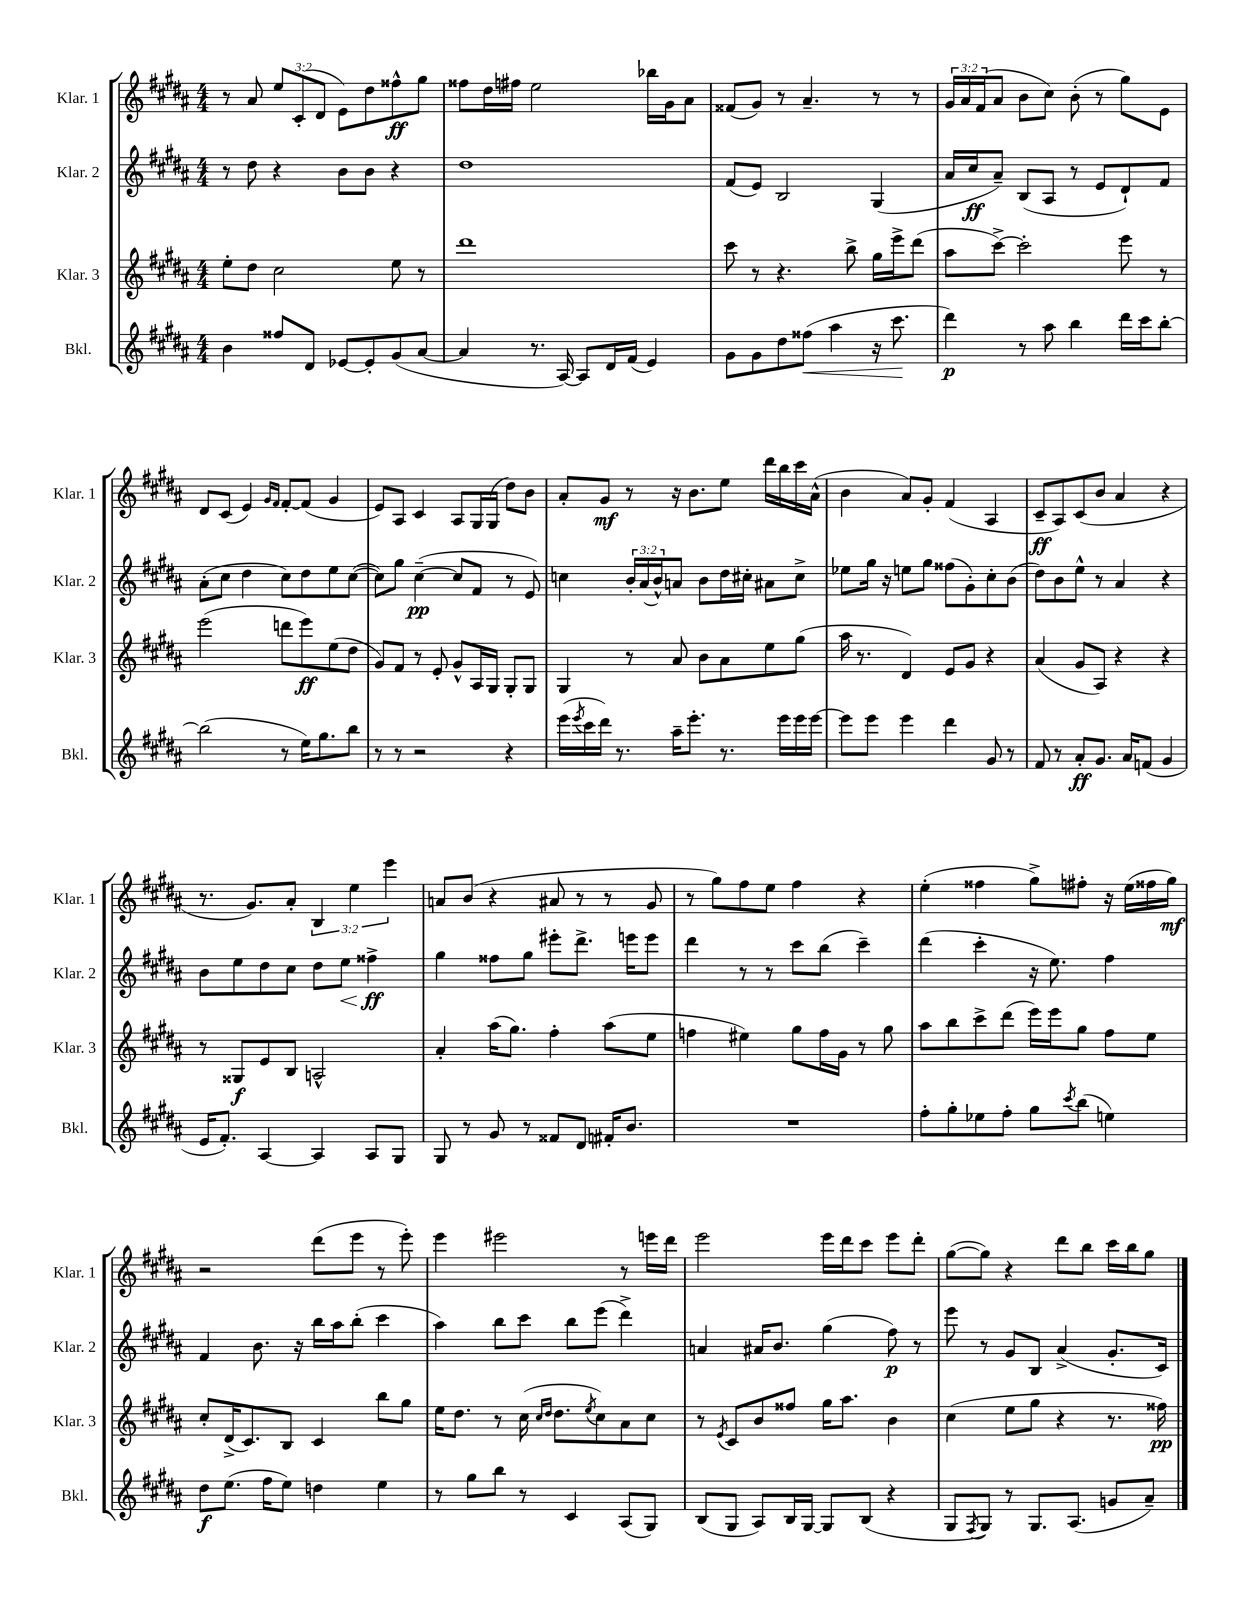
<<
\new StaffGroup <<
\new Staff = "s0" \with { instrumentName = "Klar. 1" shortInstrumentName = "Klar. 1" } {
    \clef treble \key b \major \numericTimeSignature \time 4/4 \override Staff.TupletNumber.text = #tuplet-number::calc-fraction-text
    r8 ais'8 \tuplet 3/2 { e''8 cis'8-.( dis'8 } e'8) dis''8 fisis''8-^\ff gis''8 |
    fisis''8 dis''16 fis''16 e''2 bes''16 gis'16 ais'8 |
    fisis'8( gis'8) r8 ais'4.-- r8 r8 |
    \tuplet 3/2 { gis'16 ais'16 fis'16( } ais'8 b'8 cis''8) b'8-.( r8 gis''8) e'8 |
    dis'8 cis'8( e'4) \grace { gis'16 fis'16 } fis'8~-. fis'8( gis'4 |
    e'8) ais8 cis'4 ais8 gis16 gis16( dis''8) b'8 |
    ais'8-. gis'8\mf r8 r16 b'8. e''8 dis'''16 b''16 cis'''16 ais'16-^( |
    b'4 ais'8) gis'8-. fis'4( ais4 |
    cis'8--\ff ais8) cis'8( b'8 ais'4 r4 |
    r8. gis'8.) ais'8-. \tuplet 3/2 { b4 e''4 e'''4 } |
    a'8 b'8( r4 ais'8 r8 r8 gis'8 |
    r8 gis''8) fis''8 e''8 fis''4 r4 |
    e''4-.( fisis''4 gis''8->) fis''8-. r16 e''16( fisis''16 gis''16\mf) |
    r2 dis'''8( e'''8 r8 e'''8-.) |
    e'''4 eis'''2 r8 e'''16 dis'''16 |
    e'''2 e'''16 dis'''16 cis'''8 e'''8 dis'''8-. |
    gis''8~( gis''8) r4 dis'''8 b''8 cis'''16 b''16 gis''8 \bar "|." |
}
\new Staff = "s1" \with { instrumentName = "Klar. 2" shortInstrumentName = "Klar. 2" } {
    \clef treble \key b \major \numericTimeSignature \time 4/4 \override Staff.TupletNumber.text = #tuplet-number::calc-fraction-text
    r8 dis''8 r4 b'8 b'8 r4 |
    dis''1 |
    fis'8( e'8) b2 gis4( |
    ais'16 cis''16\ff ais'8--) b8( ais8 r8 e'8 dis'8-!) fis'8 |
    ais'8-.( cis''8 dis''4 cis''8) dis''8 e''8 cis''8~( |
    cis''8) gis''8 cis''4~--\pp( cis''8 fis'8 r8 e'8) |
    c''4 \tuplet 3/2 { b'16-. ais'16( b'16-^) } a'8 b'8 dis''16 cis''16-. ais'8 cis''8-> |
    ees''8 gis''16 r16 e''8 gis''8 fisis''8( gis'8-.) cis''8-. b'8( |
    dis''8) b'8 e''8-^ r8 ais'4 r4 |
    b'8 e''8 dis''8 cis''8 dis''8 e''8\< fisis''4->\ff\! |
    gis''4 fisis''8 gis''8 eis'''8-. dis'''8.-> e'''16 e'''8 |
    dis'''4 r8 r8 cis'''8 b''8( cis'''4--) |
    dis'''4( cis'''4-. r16 e''8.) fis''4 |
    fis'4 b'8. r16 b''16 ais''16 b''8-.( cis'''4 |
    ais''4) b''8 cis'''8 b''8 e'''8( dis'''4->) |
    a'4 ais'16 b'8. gis''4( fis''8\p) r8 |
    e'''8 r8 gis'8 b8 ais'4->( gis'8.-. cis'16) \bar "|." |
}
\new Staff = "s2" \with { instrumentName = "Klar. 3" shortInstrumentName = "Klar. 3" } {
    \clef treble \key b \major \numericTimeSignature \time 4/4
    e''8-. dis''8 cis''2 e''8 r8 |
    dis'''1 |
    cis'''8 r8 r4. b''8-> gis''16 e'''16-> dis'''8( |
    ais''8 cis'''8~->) cis'''2-. e'''8 r8 |
    e'''2( d'''8 e'''8\ff) e''8( dis''8 |
    gis'8) fis'8 r8 e'8-. gis'8-^ ais16 gis16 gis8-. gis8 |
    gis4 r8 ais'8 b'8 ais'8 e''8 gis''8( |
    ais''16 r8. dis'4) e'8 gis'8 r4 |
    ais'4( gis'8 ais8) r4 r4 |
    r8 gisis8\f e'8 b8 a2-^ |
    ais'4-. ais''16( gis''8.) fis''4-. ais''8( e''8 |
    f''4 eis''4) gis''8 f''16 gis'16 r8 gis''8 |
    ais''8 b''8 cis'''8-> dis'''8( e'''16) e'''16 gis''8 fis''8 e''8 |
    cis''8-. dis'16->( cis'8.) b8 cis'4 b''8 gis''8 |
    e''16 dis''8. r8 cis''16( \grace { cis''16 dis''16 } dis''8. \acciaccatura { e''8 } cis''8) ais'8 cis''8 |
    r8 \acciaccatura { e'8 } cis'8 b'8 fisis''8 gis''16 ais''8. b'4 |
    cis''4( e''8 gis''8 r4 r8. fisis''16\pp) \bar "|." |
}
\new Staff = "s3" \with { instrumentName = "Bkl." shortInstrumentName = "Bkl." } {
    \clef treble \key b \major \numericTimeSignature \time 4/4
    b'4 fisis''8 dis'8 ees'8~ ees'8-. gis'8( ais'8~ |
    ais'4 r8. ais16~) ais8 dis'16 fis'16( e'4) |
    gis'8 gis'8 dis''8 fisis''8\<( ais''4 r16 cis'''8.\! |
    dis'''4\p) r8 ais''8 b''4 dis'''16 cis'''16 b''8~-. |
    b''2( r8 e''16) gis''8. b''8 |
    r8 r8 r2 r4 |
    e'''16( \acciaccatura { e'''8 } cis'''16 dis'''16) r8. ais''16-- e'''8.-. r8. e'''16 e'''16 e'''16~ |
    e'''8 e'''8 e'''4 dis'''4 gis'8 r8 |
    fis'8 r8 ais'8-.\ff gis'8. ais'16 f'8( gis'4 |
    e'16 fis'8.-.) ais4~ ais4 ais8 gis8 |
    gis8 r8 gis'8 r8 fisis'8 dis'8 fis'16-. b'8. |
    R1 |
    fis''8-. gis''8-. ees''8 fis''8-. gis''8 \acciaccatura { cis'''8 } b''8( e''4) |
    dis''8\f e''8.( fis''16 e''8) d''4 e''4 |
    r8 gis''8 b''8 r8 cis'4 ais8( gis8) |
    b8( gis8 ais8) b16 gis16~ gis8 b8( r4 |
    gis8 \acciaccatura { fis8 } gis8) r8 gis8. ais8.( g'8 ais'8--) \bar "|." |
}
>>
>>
\layout { \context { \Score \remove "Bar_number_engraver" } }
